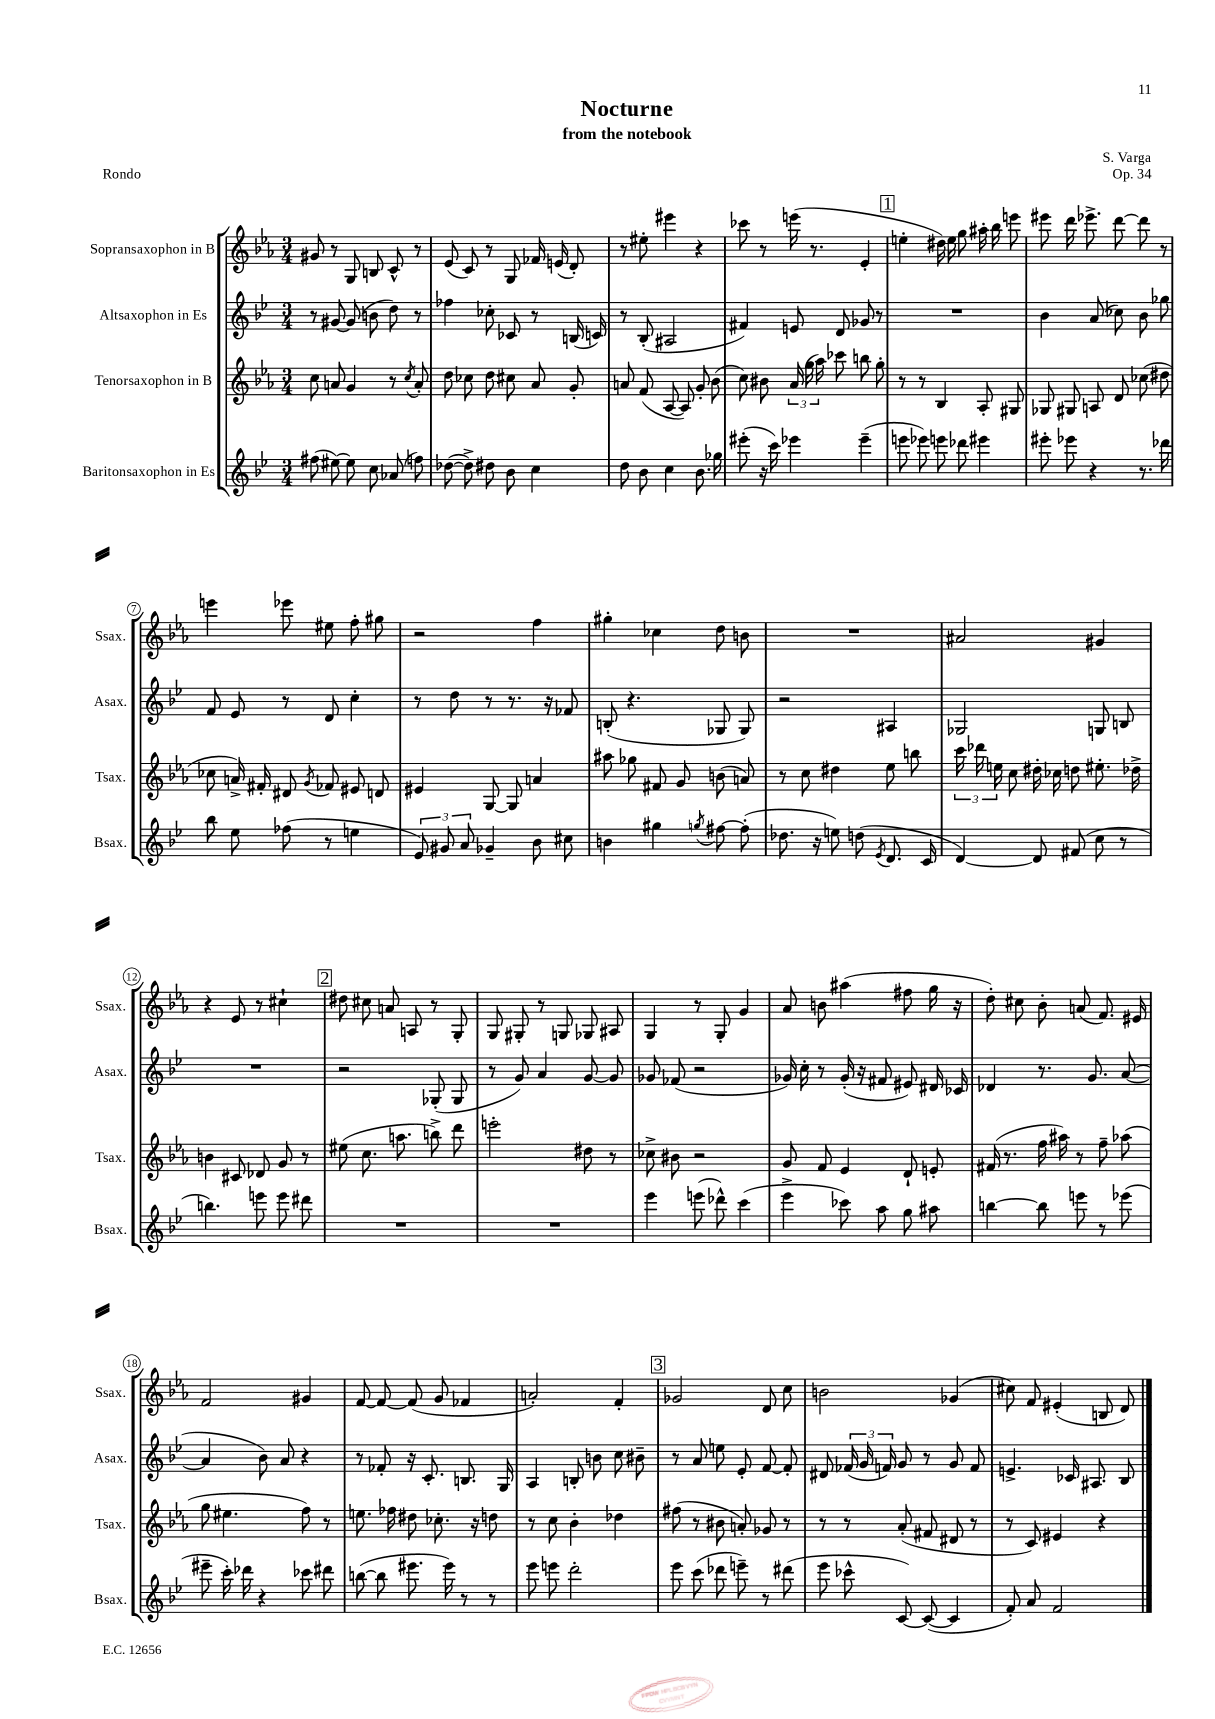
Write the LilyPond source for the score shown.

\header { title = "Nocturne" composer = "S. Varga" subtitle = "from the notebook" opus = "Op. 34" piece = "Rondo" }
<<
\new StaffGroup <<
\new Staff = "s0" \with { instrumentName = "Sopransaxophon in B" shortInstrumentName = "Ssax." } {
    \clef treble \key ees \major \numericTimeSignature \time 3/4
    \autoBeamOff gis'8 r8 g8 b8 c'8-^ r8 |
    ees'8( c'8) r8 g8 fes'16 e'16( d'8-.) |
    r8 eis''8-. eis'''4 r4 |
    ces'''8 r8 e'''16( r8. ees'4-. |
    \mark \markup { \box "1" } e''4-. dis''16) e''16 g''8 ais''16-. bes''16 e'''8 |
    eis'''8 d'''16 ees'''8.-> d'''8~ d'''8 r8 |
    e'''4 ees'''8 eis''8 f''8-. gis''8 |
    r2 f''4 |
    gis''4-. ces''4 d''8 b'8 |
    R2. |
    ais'2 gis'4 |
    r4 ees'8 r8 cis''4-! |
    \mark \markup { \box "2" } dis''8 cis''8 a'8 a8 r8 g8-. |
    g8 gis8-. r8 g8 ges8 ais8 |
    g4 r8 g8-. g'4 |
    aes'8 b'8 ais''4( fis''8 g''16 r16 |
    d''8-.) cis''8 bes'8-. a'8( f'8.) eis'16 |
    f'2 gis'4 |
    f'8~ f'8~ f'8( g'8 fes'4 |
    a'2-.) f'4-. |
    \mark \markup { \box "3" } ges'2 d'8 c''8 |
    b'2 ges'4( |
    cis''8) f'8 eis'4-.( b8 d'8) \bar "|." |
}
\new Staff = "s1" \with { instrumentName = "Altsaxophon in Es" shortInstrumentName = "Asax." } {
    \clef treble \key bes \major \numericTimeSignature \time 3/4
    \autoBeamOff r8 gis'8~ gis'8( b'8 d''8) r8 |
    fes''4 ces''8-. ces'8 r8 b16( c'16) |
    r8 bes8-.( ais2 |
    fis'4) e'8 d'8 ges'8 r8 |
    \mark \markup { \box "1" } R2. |
    bes'4 a'8( ces''8) bes'8 ges''8 |
    f'8 ees'8 r8 d'8 c''4-. |
    r8 d''8 r8 r8. r16 fes'8 |
    b8-.( r4. ges8 ges8) |
    r2 ais4 |
    ges2 g8 b8 |
    R2. |
    \mark \markup { \box "2" } r2 ges8-.( ges8 |
    r8 g'8) a'4 g'8~ g'8 |
    ges'8 fes'8( r2 |
    ges'16) c''16-. r8 ges'16-.( r16 fis'8 eis'8) dis'16 ces'16 |
    des'4 r8. g'8. a'8~( |
    a'4 bes'8) a'8 r4 |
    r8 fes'8-. r16 c'8.-. b8. g16 |
    a4 b8-. b'8 c''8 bis'8-- |
    \mark \markup { \box "3" } r8 a'8 e''8 ees'8-. f'8~ f'8-. |
    dis'8 \tuplet 3/2 { fes'16( g'16 f'16) } g'8 r8 g'8 f'8 |
    e'4.-> ces'16 ais8. bes8 \bar "|." |
}
\new Staff = "s2" \with { instrumentName = "Tenorsaxophon in B" shortInstrumentName = "Tsax." } {
    \clef treble \key ees \major \numericTimeSignature \time 3/4
    \autoBeamOff c''8 a'8 g'4 r8 \acciaccatura { c''8 } a'8-. |
    d''8 ces''8 d''8 cis''8 aes'8 g'8-. |
    a'8 f'8( aes8~ aes8) g'8-. bes'8( |
    c''8) bis'8 \tuplet 3/2 { aes'16( g''16 aes''16) } ces'''8 b''8 g''8-. |
    \mark \markup { \box "1" } r8 r8 bes4 aes8-. gis8 |
    ges8 gis8 a8 d'8 ces''8( dis''8 |
    ces''8 a'16->) fis'16-. dis'8 \acciaccatura { g'8 } fes'8 eis'8 d'8 |
    eis'4 g8~ g8 a'4 |
    ais''8 ges''8 fis'8 g'8 b'8( a'8) |
    r8 c''8 dis''4 ees''8 b''8 |
    \tuplet 3/2 { c'''16 des'''16 e''16 } c''8 dis''16-. ces''16 d''8 eis''8.-. des''16-> |
    b'4 cis'8 des'8 g'8 r8 |
    \mark \markup { \box "2" } eis''8( c''8. a''8. b''8->) d'''8 |
    e'''2-. dis''8 r8 |
    ces''8-> bis'8 r2 |
    g'8 f'8 ees'4 d'8-! e'8-. |
    fis'16( r8. f''16 ais''16) r8 f''8-- aes''8( |
    g''8 eis''4. f''8) r8 |
    e''8. fes''16 dis''8 ces''8.-. r16 d''8 |
    r8 c''8 bes'4-. des''4 |
    \mark \markup { \box "3" } fis''8( r8 bis'8 a'8-.) ges'8 r8 |
    r8 r8 aes'8-.( fis'8 dis'8 r8 |
    r8 c'8) eis'4 r4 \bar "|." |
}
\new Staff = "s3" \with { instrumentName = "Baritonsaxophon in Es" shortInstrumentName = "Bsax." } {
    \clef treble \key bes \major \numericTimeSignature \time 3/4
    \autoBeamOff fis''8( eis''8~) eis''8 c''8 aes'8( f''8) |
    des''8~( des''8->) dis''8 bes'8 c''4 |
    d''8 bes'8 c''4 bes'8. ges''16 |
    eis'''8-.( r16 c'''16) ees'''4 ees'''4--( |
    \mark \markup { \box "1" } e'''8 ees'''8) e'''8 des'''8 eis'''4 |
    eis'''8-. ees'''8 r4 r8. des'''16 |
    bes''8 ees''8 fes''8( r8 e''4 |
    \tuplet 3/2 { ees'8) gis'8 a'8 } ges'4-- bes'8 cis''8 |
    b'4 gis''4 \acciaccatura { g''8 } fis''8~ fis''8-.( |
    des''8. r16 e''8) d''8( \acciaccatura { ees'8 } d'8. c'16 |
    d'4~) d'8 fis'8( c''8 r8 |
    b''4.) e'''8 e'''8 dis'''8 |
    \mark \markup { \box "2" } R2. |
    R2. |
    ees'''4 e'''8( des'''8-^) c'''4( |
    ees'''4-> ces'''8) a''8 g''8 ais''8 |
    b''4~ b''8 e'''8 r8 ees'''8( |
    eis'''8-- c'''16-.) des'''16 r4 ces'''8 dis'''8 |
    b''8~( b''8 eis'''8. eis'''16) r8 r8 |
    ees'''8 e'''8 d'''2-. |
    \mark \markup { \box "3" } ees'''8 c'''8( des'''8 e'''8--) r8 dis'''8( |
    ees'''8 ces'''8-^ c'8~) c'8~( c'4 |
    f'8-.) a'8 f'2 \bar "|." |
}
>>
>>
\layout { \context { \Score \override BarNumber.stencil = #(make-stencil-circler 0.1 0.3 ly:text-interface::print) } }
